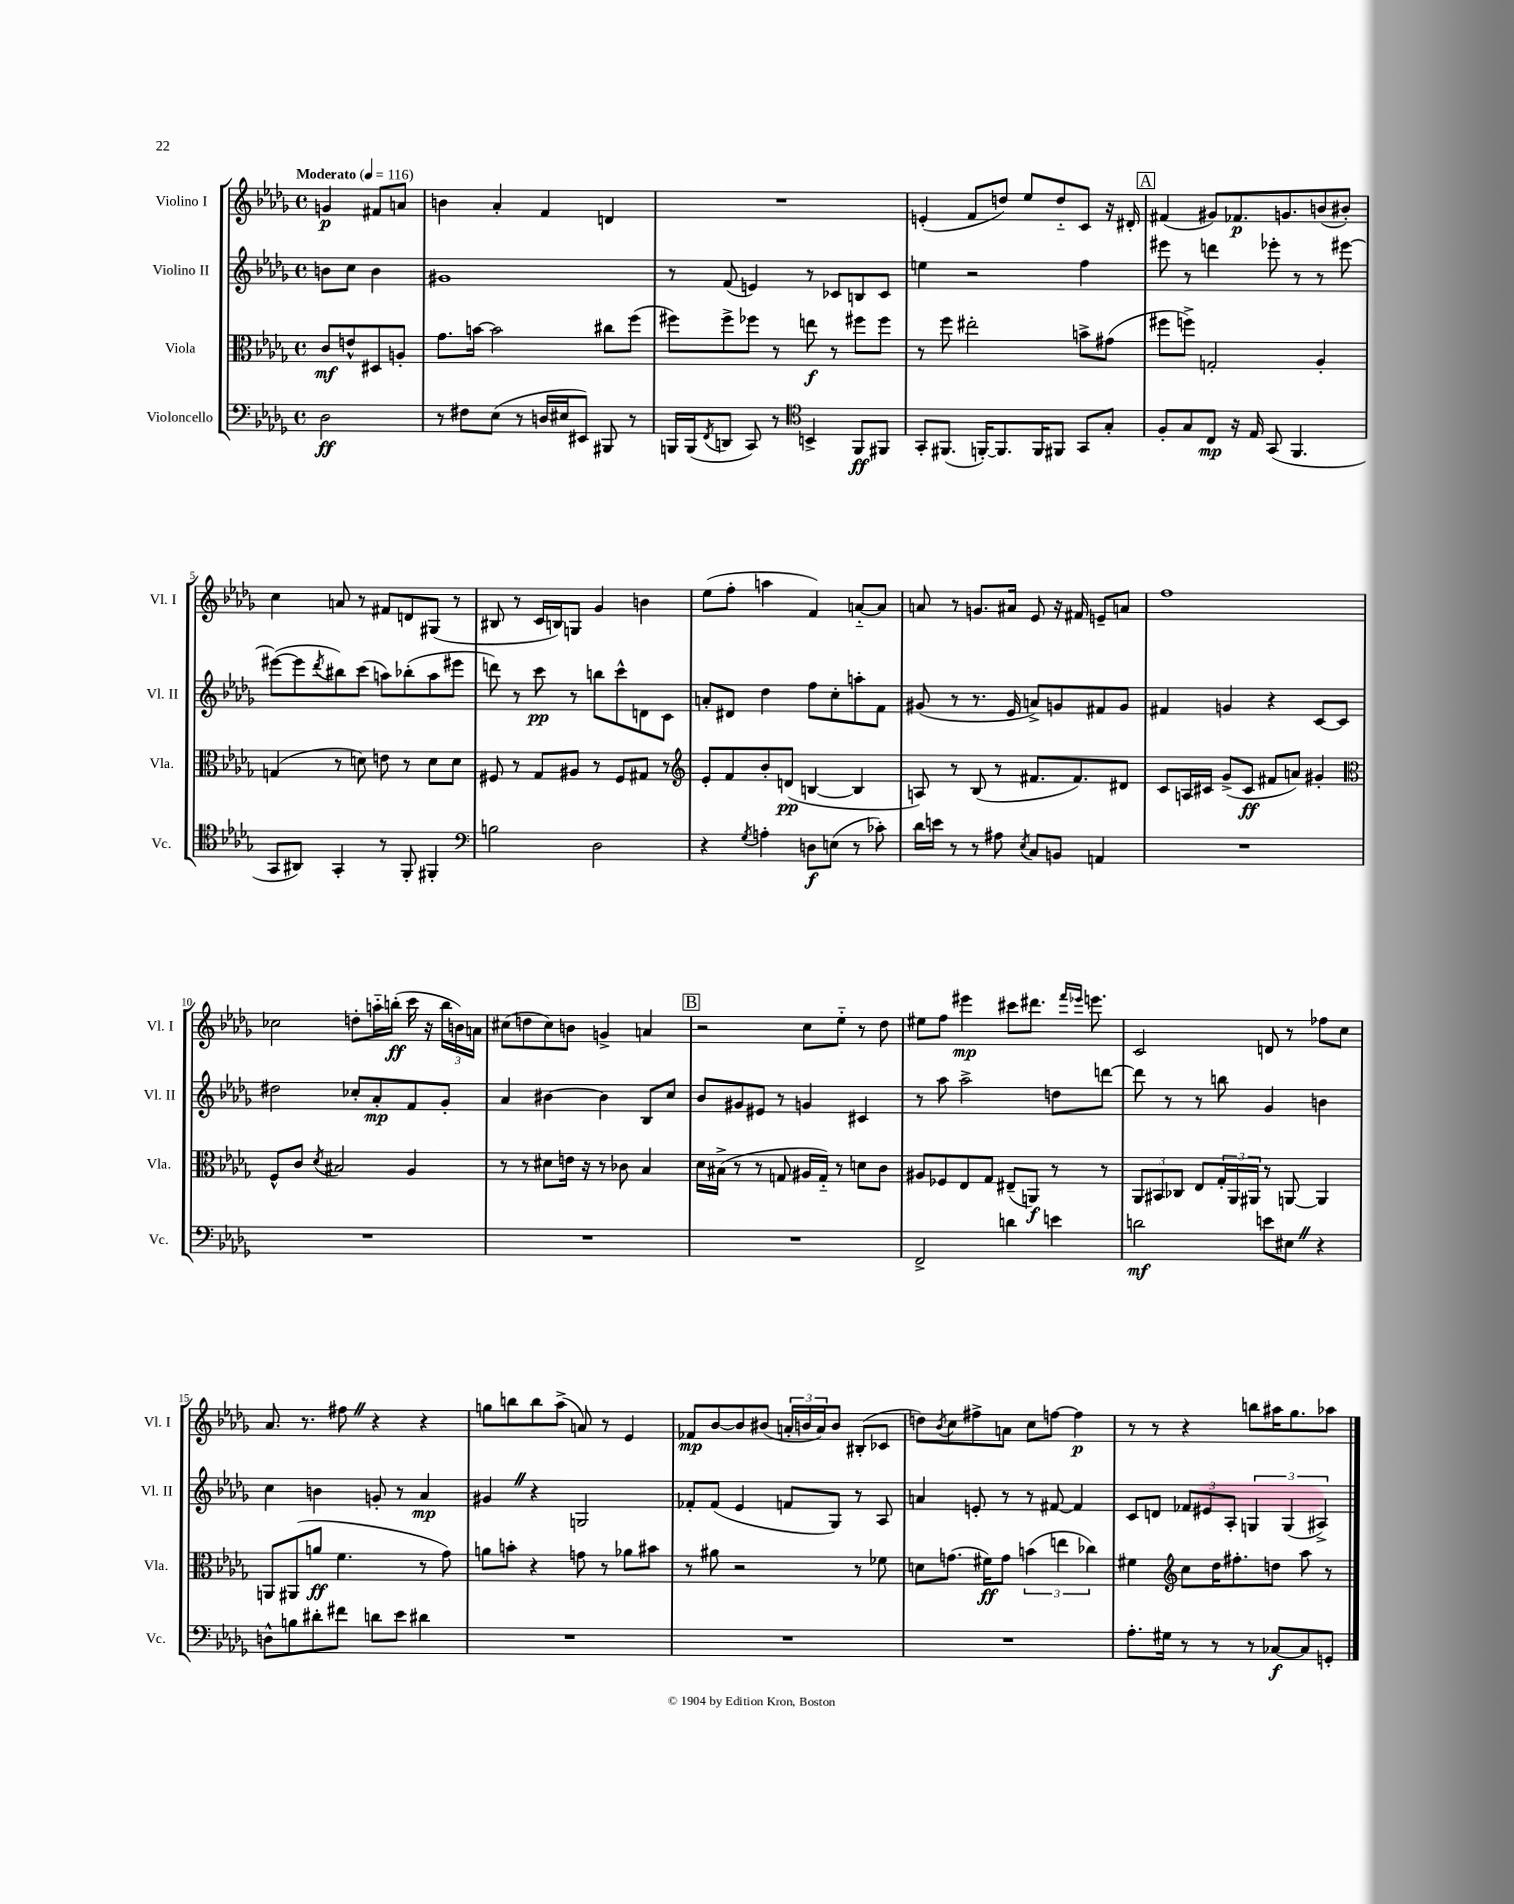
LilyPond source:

<<
\new StaffGroup <<
\new Staff = "s0" \with { instrumentName = "Violino I" shortInstrumentName = "Vl. I" } {
    \clef treble \key des \major \defaultTimeSignature \time 4/4 \partial 2 \tempo "Moderato" 4 = 116
    g'4\p fis'8 a'8 |
    b'4 aes'4-. f'4 d'4 |
    R1 |
    e'4-.( f'8 d''8) ees''8 d''8-_ c'8 r16 dis'16-. |
    \mark \markup { \box "A" } fis'4( gis'8) fes'8.\p g'8. b'8( bis'8-.) |
    c''4 a'8 r8 fis'8 d'8 gis8( r8 |
    bis8 r8 c'16 b16) g8 ges'4 b'4 |
    ees''8( f''8-. a''4 f'4) a'8~-_ a'8 |
    a'8 r8 g'8. ais'16 ees'8 r16 fis'16 e'8-- a'8 |
    f''1 |
    ces''2 d''8-. a''16-_ b''16-.\ff( c'''16 r16 \tuplet 3/2 { b''16 b'16) a'16 } |
    cis''8( d''8 cis''8) b'8 g'4-> a'4 |
    \mark \markup { \box "B" } r2 c''8 ees''8-_ r8 des''8 |
    eis''8 f''8 eis'''4\mp cis'''8 dis'''8. \grace { f'''16 ees'''16 } e'''8. |
    c'2 d'8 r8 fes''8 c''8 |
    aes'8. r8. fis''8 \once \override BreathingSign.text = \markup { \musicglyph "scripts.caesura.straight" } \breathe r4 r4 |
    g''8 b''8 b''8 aes''8->( a'8) r8 ees'4 |
    fes'8\mp bes'8~ bes'8 bis'8( \tuplet 3/2 { a'16-. b'16 a'16) } b'8 bis8-.( ces'8 |
    d''8) \acciaccatura { bes'8 } c''8 fis''8-> a'8 c''8 f''8~ f''4\p |
    r8 r8 r4 b''8 ais''16 ges''8. aes''8 \bar "|." |
}
\new Staff = "s1" \with { instrumentName = "Violino II" shortInstrumentName = "Vl. II" } {
    \clef treble \key des \major \defaultTimeSignature \time 4/4 \partial 2
    b'8 c''8 b'4 |
    gis'1 |
    r8 f'8( e'4) r8 ces'8 b8 ces'8 |
    e''4 r2 f''4 |
    \mark \markup { \box "A" } eis'''8 r8 d'''4 ees'''8-. r8 r8 eis'''8~ |
    eis'''8~( eis'''8 \acciaccatura { des'''8 } bis''8) c'''8( a''8) bes''8-.( a''8 eis'''8 |
    d'''8) r8 c'''8\pp r8 b''8 c'''8-^ d'8 c'8 |
    a'8-. dis'8 des''4 f''8 c''8-. a''8-. f'8 |
    gis'8( r8 r8. ees'16 a'8->) g'8 fis'8 g'8 |
    fis'4 g'4 r4 c'8~ c'8 |
    dis''2 ces''8-. aes'8-.\mp f'8 ges'8-. |
    aes'4 bis'4~ bis'4 bes8 c''8 |
    \mark \markup { \box "B" } bes'8 gis'8 eis'8 r8 g'4 cis'4 |
    r8 aes''8 aes''2-> d''8 d'''8~ |
    d'''8 r8 r8 b''8 ges'4 b'4 |
    c''4 b'4 g'8-. r8 aes'4\mp |
    gis'4 \once \override BreathingSign.text = \markup { \musicglyph "scripts.caesura.straight" } \breathe r4 g2 |
    fes'8-. fes'8( ees'4 f'8 ges8) r8 aes8 |
    a'4 e'8-. r8 r8 fis'8~ fis'4 |
    c'8 d'8 \tuplet 3/2 { fes'8 eis'8 aes8-. } \tuplet 3/2 { g4 g4( ais4->) } \bar "|." |
}
\new Staff = "s2" \with { instrumentName = "Viola" shortInstrumentName = "Vla." } {
    \clef alto \key des \major \defaultTimeSignature \time 4/4 \partial 2
    c'8\mf e'8-^ dis8 a8-. |
    ges'8. b'16~ b'2 cis''8 f''8( |
    fis''8) fis''8-> fes''8 r8 e''8\f r8 fis''8 fis''8 |
    r8 f''8 eis''2-. b'8-> gis'8( |
    \mark \markup { \box "A" } fis''8 f''8->) g2-. aes4-. |
    g4( r8 d'8) e'8 r8 d'8 d'8 |
    fis8 r8 ges8 ais8 r8 fis8 gis8 r8 |
    \clef treble ees'8-. f'8 bes'8-. d'8\pp( b4~ b4 |
    a8) r8 bes8( r8 fis'8. fis'8.) dis'8 |
    c'8 a16 cis'16 ges'8->( cis'8\ff fis'8 a'8) gis'4-. |
    \clef alto f8-^ c'8 \acciaccatura { des'8 } bis2 aes4 |
    r8 r8 dis'8 e'16 r16 r8 ces'8 bes4 |
    \mark \markup { \box "B" } des'16 bis16->( r8 r8 g8 ais16 g16-_) r8 d'8 c'8 |
    ais8 fes8 ees8 ges8 eis8--( a,8\f) r8 r8 |
    \tuplet 3/2 { aes,8 bis,8 ces8 } ees8 \tuplet 3/2 { ges16-. aes,16 ais,16 } r8 a,8~ a,4 |
    a,8 ais,8( a'8\ff f'4. r8 ges'8) |
    a'8 b'8-. r4 g'8 r8 aes'8 bis'8 |
    r8 ais'8 r2 r8 fes'8 |
    d'8 g'8.( fis'16\ff) g'8 \tuplet 3/2 { b'4( e''4 ces''4) } |
    fis'4 \clef treble c''8 des''16 fis''8.-. d''8 aes''8 r8 \bar "|." |
}
\new Staff = "s3" \with { instrumentName = "Violoncello" shortInstrumentName = "Vc." } {
    \clef bass \key des \major \defaultTimeSignature \time 4/4 \partial 2
    des2\ff |
    r8 fis8 ees8( r8 d16 eis16 eis,8) bis,,8 r8 |
    b,,16 b,,16( \acciaccatura { f,8 } d,8 c,8) r8 \clef tenor b,4-> f,8\ff fis,8 |
    ges,8-. fis,8.( f,16~-.) f,8. f,16 fis,8 ges,8 ges8-. |
    \mark \markup { \box "A" } f8-. ges8 c8\mp r16 ees16 ges,8( f,4. |
    ges,8 ais,8) ges,4-. r8 f,8-. fis,4-. |
    \clef bass b2 des2 |
    r4 \acciaccatura { ges8 } a4-. d8\f e8( r8 ces'8-.) |
    des'16 e'16 r8 r8 ais8 \acciaccatura { ees8 } c8 b,8 a,4 |
    R1 |
    R1 |
    R1 |
    \mark \markup { \box "B" } R1 |
    f,2-> d'4 e'4 |
    d'2\mf e'8 eis8 \once \override BreathingSign.text = \markup { \musicglyph "scripts.caesura.straight" } \breathe r4 |
    d8-^ b8 dis'8-. fis'8 d'8 ees'8 dis'4 |
    R1 |
    R1 |
    R1 |
    aes8.-. gis16 r8 r8 r8 ces8~\f ces8 g,8-. \bar "|." |
}
>>
>>
